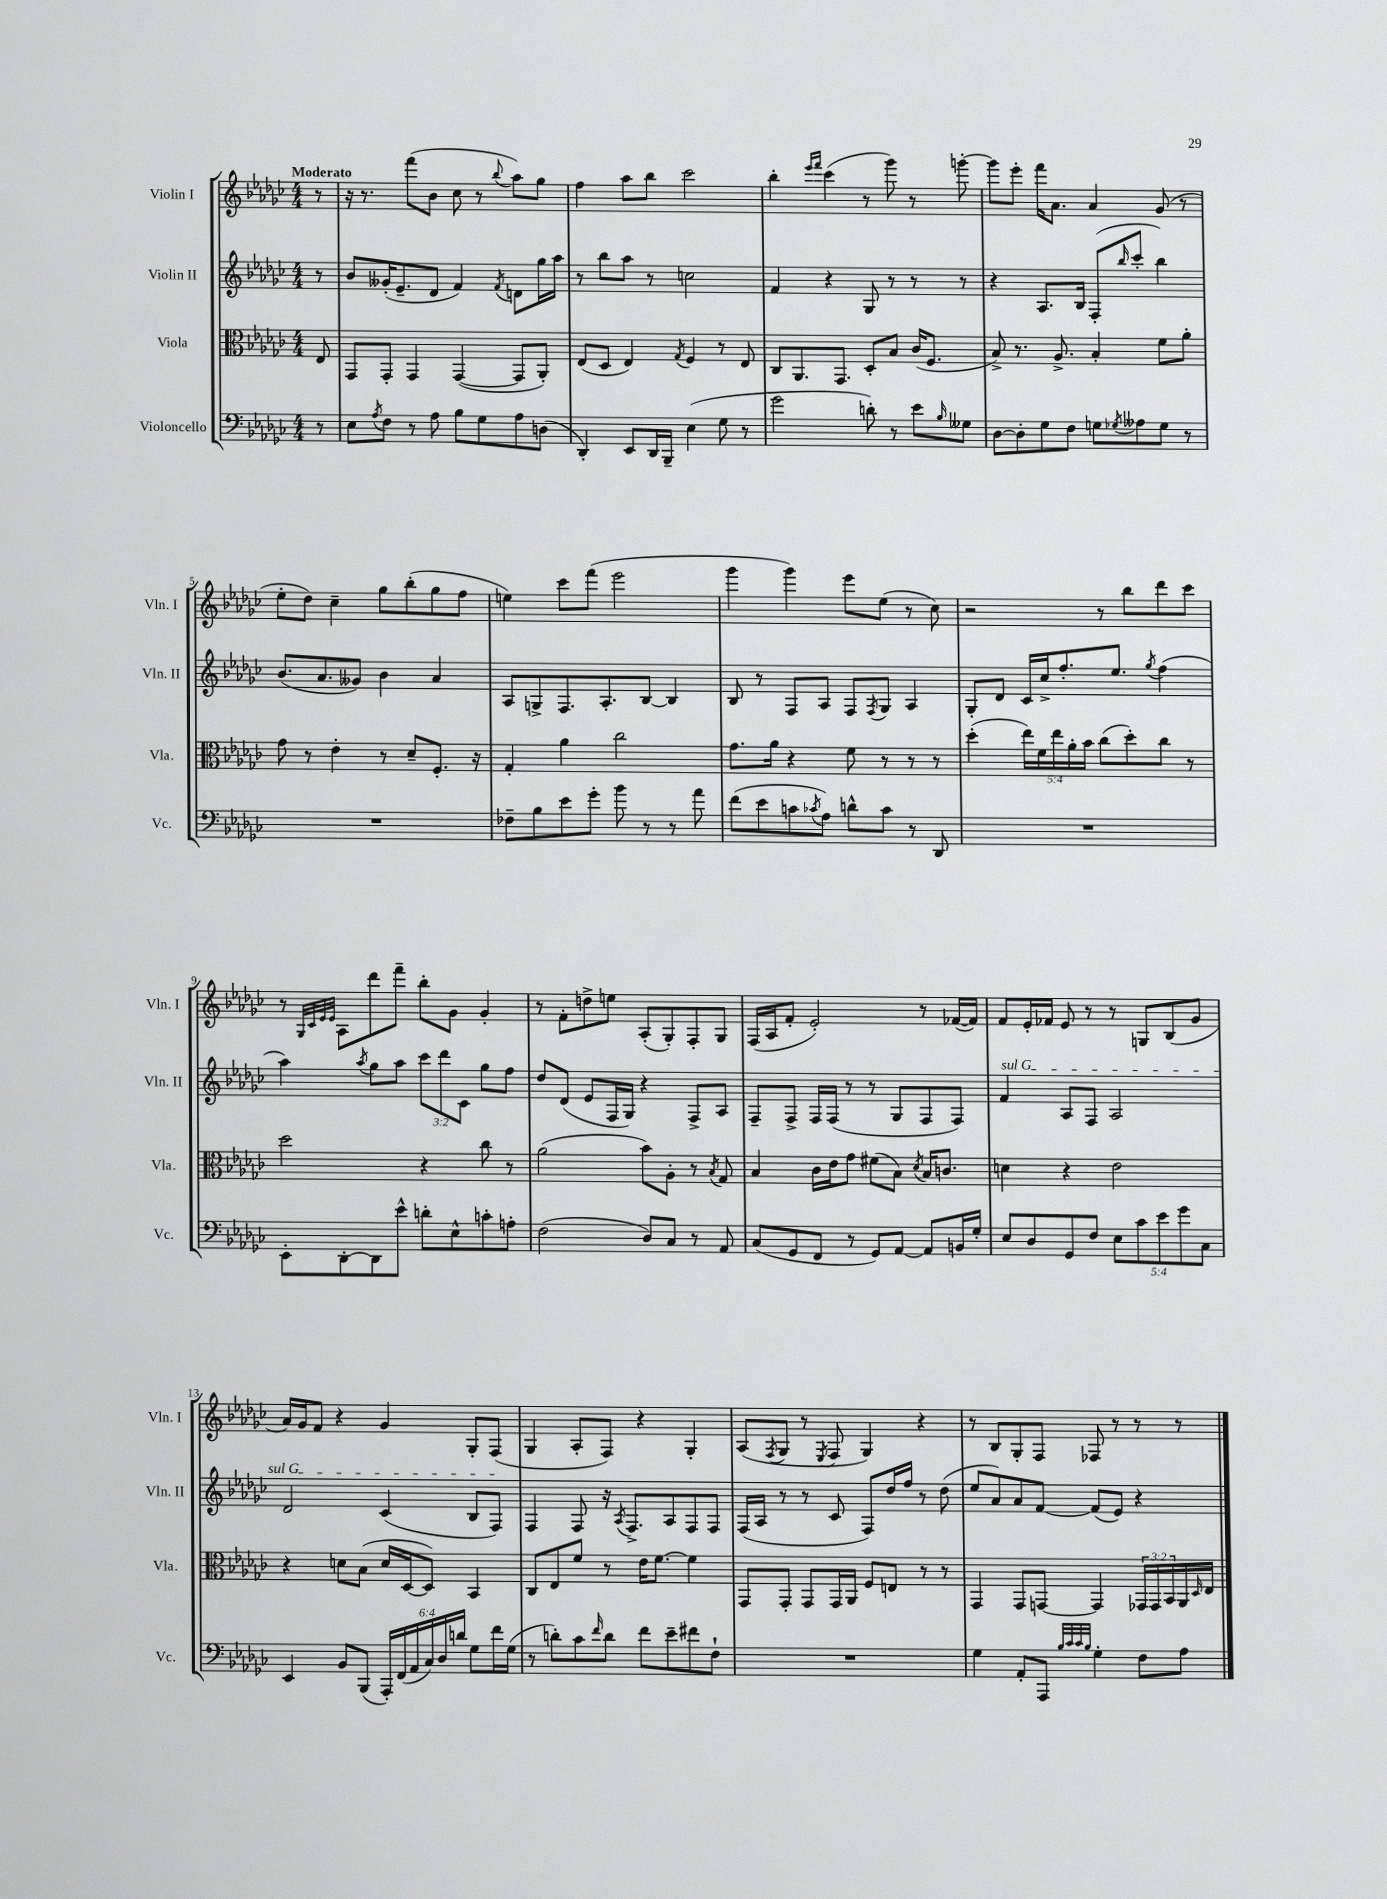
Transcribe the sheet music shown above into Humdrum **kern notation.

**kern	**kern	**kern	**kern
*part4	*part3	*part2	*part1
*staff4	*staff3	*staff2	*staff1
*I"Violoncello	*I"Viola	*I"Violin II	*I"Violin I
*I'Vc.	*I'Vla.	*I'Vln. II	*I'Vln. I
*clefF4	*clefC3	*clefG2	*clefG2
*k[b-e-a-d-g-c-]	*k[b-e-a-d-g-c-]	*k[b-e-a-d-g-c-]	*k[b-e-a-d-g-c-]
*M4/4	*M4/4	*M4/4	*M4/4
=	=	=	=
!	!	!	!LO:TX:a:B:t=Moderato
8r	8E-/	8r	8r
=1	=1	=1	=1
8E-\L	8GG-/L	8b-/L	16r
.	.	.	8.r
8qA-/	.	.	.
8F\J	8GG-'/J	(16g--X'/K	.
.	.	8.e-~/	.
8r	4GG-/	.	(8fff\L
8A-\	.	8d-/J	8b-\J
8B-\L	([4GG-/	4f/)	8cc-\
8G-\	.	.	8r
.	.	8qf/	8qqbb-/
8A-\	8GG-/L]	8dn\L	8aa-\L)
(8Dn\J	8AA-'/J)	16gg-\L	8gg-\J
.	.	16aa-\JJ	.
=2	=2	=2	=2
4DD-'/)	(8E-/L	8r	4ff\
.	8D-/J	8bb-\L	.
8EE-/L	4E-/)	8aa-\J	8aa-\L
16DD-/L	.	8r	8bb-\J
16BBB-~/JJ	.	.	.
.	8qG-/	.	.
(4E-\	4F/	2ccn\	2ccc-\
8G-\	8r	.	.
8r	8E-/	.	.
=3	=3	=3	=3
2g-\	8C-/L	4f/	4bb-'\
.	8.AA-/	.	.
.	.	.	16qqeee-/LL
.	.	.	16qqfff/JJ
.	.	4r	(4ccc-\
.	8.GG-/J	.	.
8dn'\)	8D-'/L	8G-/	8r
8r	8B-/J	8r	8ggg-\)
8e-\L	(16c-/KL	8r	8r
.	8.F/J	.	.
16qqB-/	.	.	.
8G--X\J	.	8r	[8gggn'\
=4	=4	=4	=4
[8D-\L	8B-^/)	4r	8ggg\L]
8D-'\]	8.r	.	8eee-'\J
8G-\	.	8.A-/L	16fff\KL
.	8.A-^/	.	8.a-\J
8F\J	.	.	.
.	.	16B-/Jk	.
8Gn\L	4B-'/	(8F'/L	4a-/
8qG-X/	.	16qqbb-/	.
8A--X\	.	8ccc-'/J	.
8G-\J	8f\L	4bb-\)	(8g-/
8r	8a-'\J	.	8r
!!LO:LB:g=z
=5	=5	=5	=5
1r	8g-\	(8.b-/L	8ee-'\L
.	8r	.	8dd-\J)
.	.	8.a-/	.
.	4e-'\	.	4cc-~\
.	.	8g--X/J)	.
.	8r	4b-\	8gg-\L
.	8d-~/L	.	(8bb-'\
.	8.F'/J	4a-/	8gg-\
.	.	.	8ff\J
.	16r	.	.
=6	=6	=6	=6
8F-X~\L	4G-'/	8A-/L	4een\)
8B-\	.	8Gn^/	.
8e-\	4a-\	8.F/	8ccc-\L
8g-'\J	.	.	(8fff\J
.	.	8.A-'/	.
8b-\	2cc-\	.	2eee-\
8r	.	[8B-/J	.
8r	.	4B-/]	.
8a-\	.	.	.
=7	=7	=7	=7
(8f\L	8.g-\L	8B-/	4ggg-\
8e-\	.	8r	.
.	16a-\Jk	.	.
8cn\	4r	8F/L	4ggg-\)
8qc-X/	.	.	.
8A-\J)	.	8A-/J	.
8dn^^\L	8f\	8F/L	8eee-\L
.	.	8qF/	.
8c-\J	8r	8G-/J	(8ee-\J
8r	8r	4A-/	8r
8DD-/	8r	.	8cc-\)
=8	=8	=8	=8
1r	(4dd-'\	8G-'/L	2r
.	.	8d-/J	.
.	20ee-\LL)	16c-/LL	.
.	20f\	.	.
.	.	16cc-^/J	.
.	20ee-\	.	.
.	.	8.ff'/	.
.	20a-'\	.	.
.	20b-\JJ	.	.
.	(8cc-\L	.	8r
.	.	8.ee-/J	.
.	8dd-'\)	.	8bb-\L
.	.	8qgg-/	.
.	8cc-\J	(4ff\	8ddd-\
.	8r	.	8ccc-\J
!!LO:LB:g=z
=9	=9	=9	=9
8EE-'\L	2dd-\	4aa-\)	8r
.	.	.	32qqG-/LLL
.	.	.	32qqc-/
.	.	.	32qqe-/
.	.	.	32qqe-/JJJ
[8DD-'\	.	.	8A-\L
.	.	8qaa-/	.
8DD-\]	.	8gg-\L	8ddd-\
8e-^^\J	.	8aa-\J	8fff~\J
8dn'\L	4r	12ccc-\L	8bb-'\L
.	.	12ddd-\	.
8E-^^\	.	.	8g-\J
.	.	12c-\J	.
8cn'\	8cc-\	8gg-\L	4g-'/
8An'\J	8r	8ff\J	.
=10	=10	=10	=10
(2F\	(2a-\	8dd-/L	8r
.	.	(8d-/J	8f'\L
.	.	8e-/L	8ddn^\
.	.	16F/L	8een\J
.	.	16G-/JJ)	.
8D-/L)	8b-\L)	4r	(8A-'/L
8C-/J	8A-'\J	.	8G-'/)
8r	8r	8F^/L	8F'/
.	8qB-/	.	.
8AA-/	8G-/	8A-/J	8G-/J
=11	=11	=11	=11
(8C-/L	4B-/	8F~/L	(16F/LL
.	.	.	16A-/J
8GG-/	.	8F^/J	8f'/J
8FF/J	16c-\LL	16F/LL	2e-'/)
.	16e-\J	(16F/JJ	.
8r	8g-\J	8r	.
8GG-/L)	(8f#X\L	8r	.
[8AA-/J	8B-\J)	8G-/L	.
.	8qd-/	.	.
8AA-/L]	16B-/KL	8F/	8r
.	8.cn/J	.	.
16BBn/L	.	8F/J)	([16f-X/LL
16G-'/JJ	.	.	16f-/JJ])
=12	=12	=12	=12
!	!	!LO:TX:a:i:t=sul G	!
8E-/L	4dn\	4f/	8f/L
8D-/	.	.	16e-'/L
.	.	.	16f-X/JJ
8GG-/	4r	8A-/L	8e-/
8F/J	.	8F/J	8r
10E-\L	2e-\	2A-/	8r
10c-\	.	.	.
.	.	.	8Gn/L
10e-\	.	.	.
.	.	.	(8B-/
10g-\	.	.	.
.	.	.	8g-/J
10C-\J	.	.	.
!!LO:LB:g=z
=13	=13	=13	=13
4EE-/	4r	2d-/	16a-/LL)
.	.	.	16g-/J
.	.	.	8f/J
8BB-/L	8dn\L	.	4r
(8BBB-/J	(8B-\J	.	.
24AAA-'/LL)	16d/LL	(4c-/	4g-/
(24FF/	.	.	.
.	[16D-/J	.	.
24AA-/	.	.	.
24C-/)	8D-/J])	.	.
24D-/	.	.	.
24dn/JJ	.	.	.
8G-\L	4BB-/	8B-/L	8G-'/L
16f\L	.	8F/J)	(8F/J
(16G-\JJ	.	.	.
=14	=14	=14	=14
8r	8C-/L	4F/	4G-/
8dn'\L)	8E-/	.	.
8c-\	8f/J	8F/	8A-'/L
16qqf/	.	.	.
8d\J	8r	16r	8F/J)
.	.	8qA-/	.
.	.	8.F^/L	.
8f\L	16e-\KL	.	4r
.	[8.f\J	.	.
8e-~\	.	8A-/	.
8f#X\	4f\]	8F/	4G-'/
8F`\J	.	8F/J	.
=15	=15	=15	=15
1r	8GG-/L	(16F/LL	(8A-/L
.	.	16A-/JJ	.
.	.	.	8qF/
.	8GG-'/J	8r	8G-/J
.	8GG-/L	8r	8r
.	.	.	8qE-/
.	16GG-/L	8c-/	8F/
.	16AA-/JJ	.	.
.	8F/L	8F/L)	4G-/)
.	8En/J	16dd-/L	.
.	.	16ff/JJ	.
.	8r	8r	4r
.	8r	(8dd-\	.
=16	=16	=16	=16
4G-\	4GG-/	8ee-/L	8r
.	.	8a-/)	8B-/L
8AA-'/L	8GG-/L	8a-/	8G-'/
8AAA-/J	[8GGn/J	[8f/J	8F/J
32qqB-/LLL	.	.	.
32qqc-/	.	.	.
32qqc-/	.	.	.
32qqB-/JJJ	.	.	.
4G-'\	4GG/]	(8f/L]	8F-X/
.	.	8e-/J)	8r
8F\L	24GG-X/LL	4r	8r
.	24GG-/	.	.
.	24BB-/	.	.
8A-\J	16AA-/	.	8r
.	16qqD-/	.	.
.	16E-/JJ	.	.
==	==	==	==
*-	*-	*-	*-
